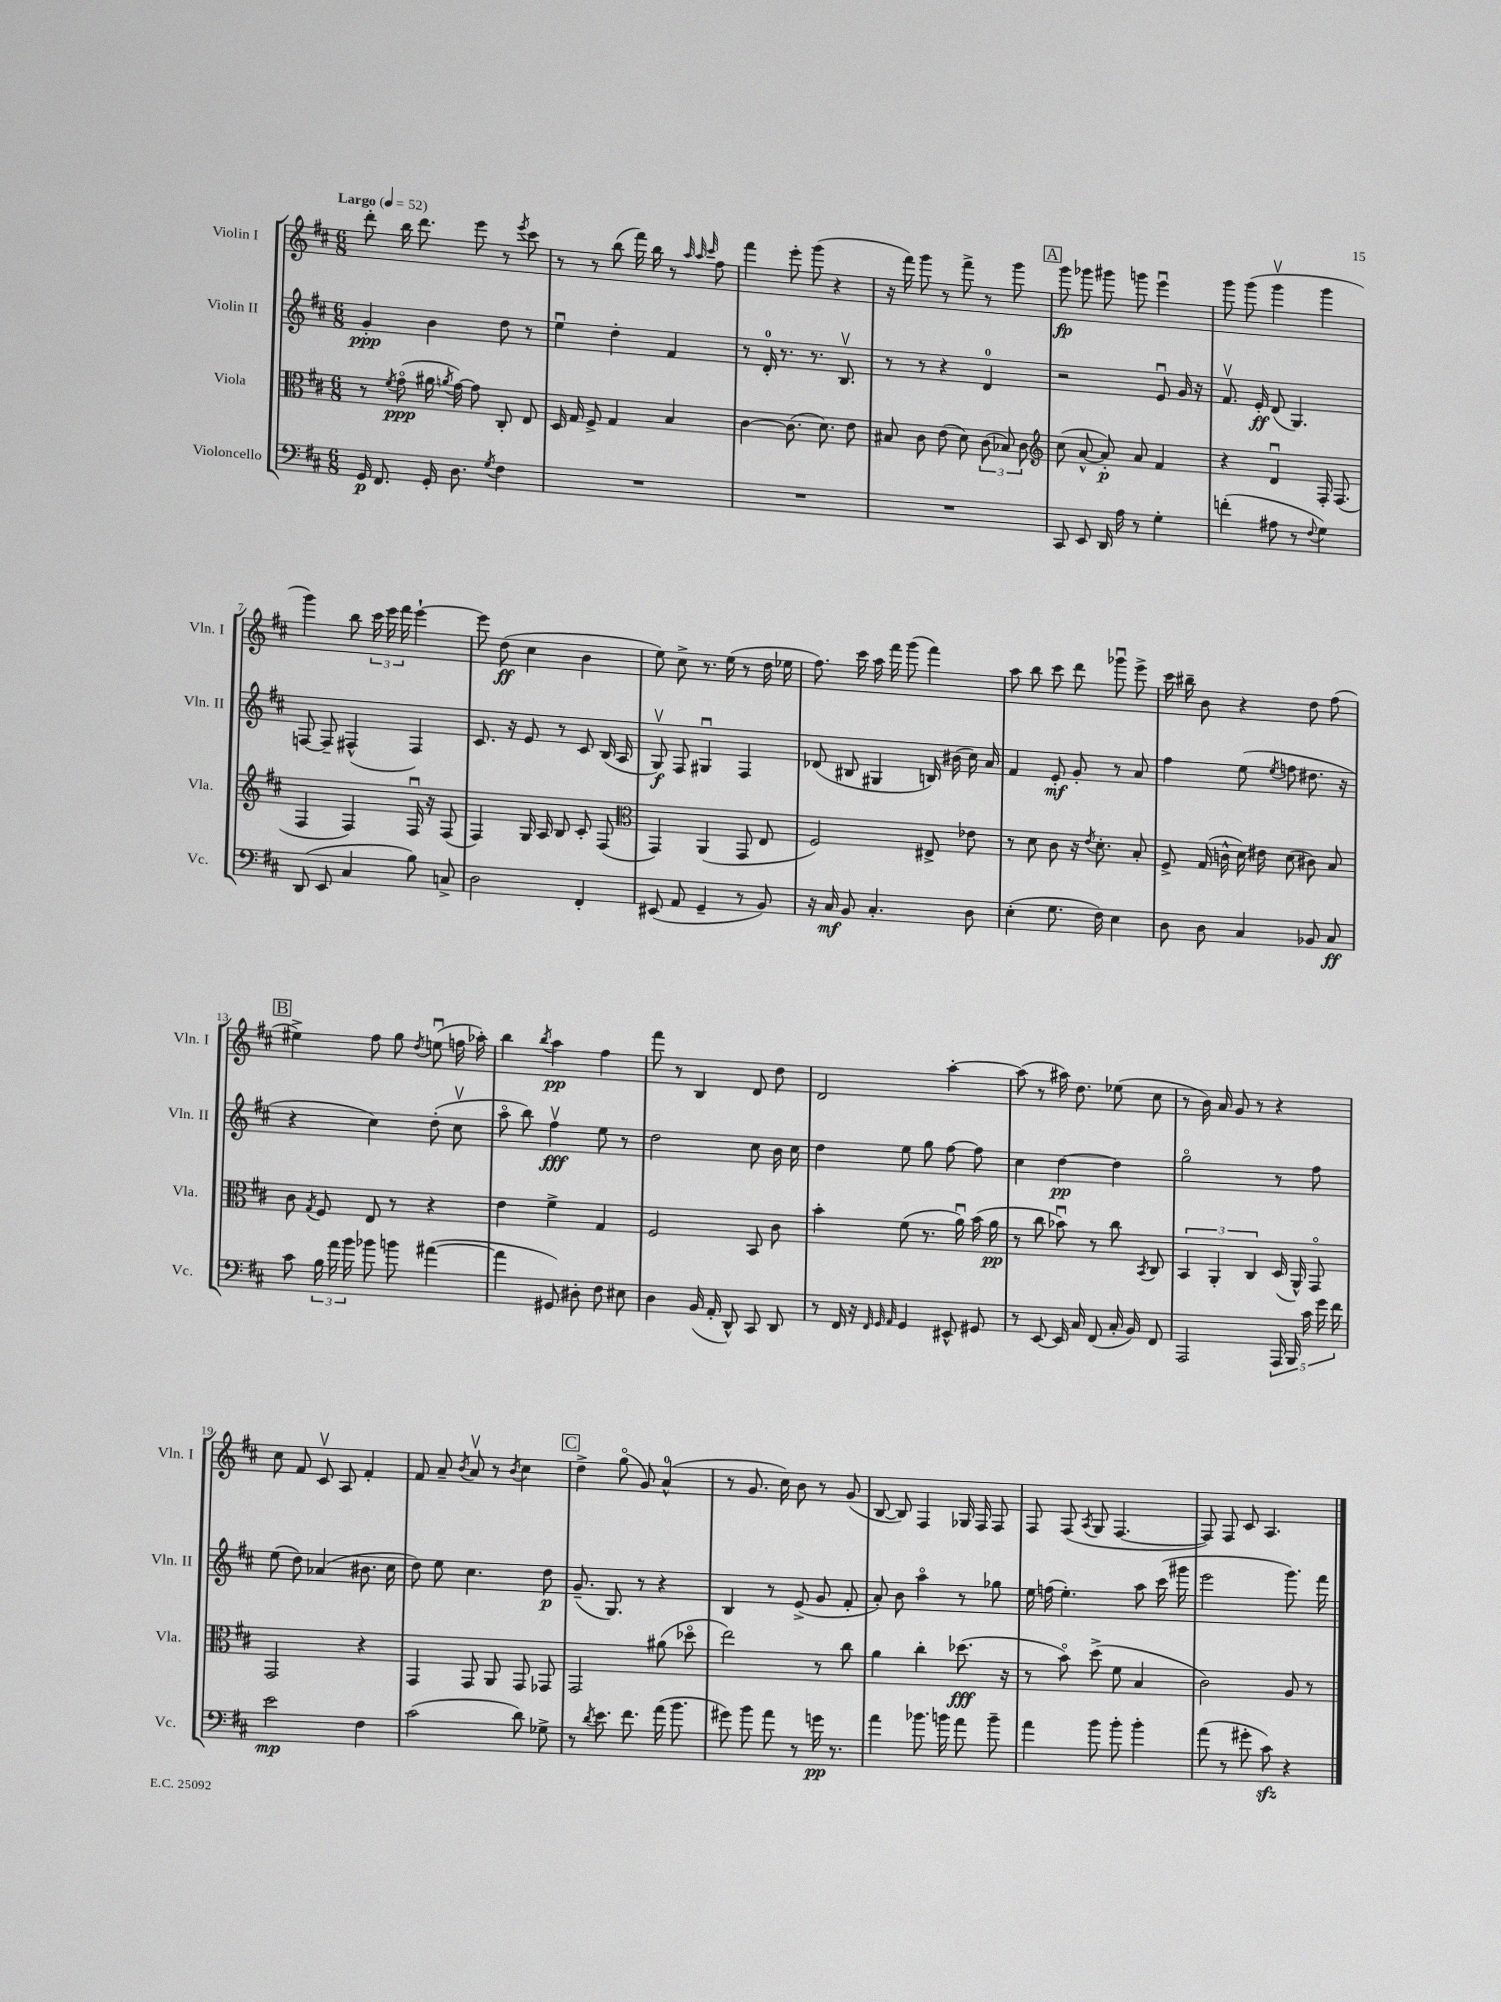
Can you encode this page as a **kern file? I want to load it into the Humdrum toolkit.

**kern	**dynam	**kern	**dynam	**kern	**dynam	**kern	**dynam
*part4	*part4	*part3	*part3	*part2	*part2	*part1	*part1
*staff4	*staff4	*staff3	*staff3	*staff2	*staff2	*staff1	*staff1
*I"Violoncello	*	*I"Viola	*	*I"Violin II	*	*I"Violin I	*
*I'Vc.	*	*I'Vla.	*	*I'Vln. II	*	*I'Vln. I	*
*clefF4	*	*clefC3	*	*clefG2	*	*clefG2	*
*k[f#c#]	*	*k[f#c#]	*	*k[f#c#]	*	*k[f#c#]	*
*M6/8	*	*M6/8	*	*M6/8	*	*M6/8	*
*MM52	*	*MM52	*	*MM52	*	*MM52	*
=1	=1	=1	=1	=1	=1	=1	=1
!	!	!	!	!	!	!LO:TX:a:B:t=Largo	!
16GG/	p	8r	.	4g'/	ppp	8ddd'\	.
8.FF#/	.	.	.	.	.	.	.
.	.	8qf#/	.	.	.	.	.
.	.	(8g\	ppp	.	.	16bb\	.
.	.	.	.	.	.	8.ddd\	.
16GG'/	.	16a#X\	.	4b\	.	.	.
.	.	8qan/	.	.	.	.	.
8.D\	.	[16g\)	.	.	.	.	.
.	.	8g\]	.	.	.	8eee\	.
8qG/	.	.	.	.	.	.	.
4F#\	.	8C#'/	.	8dd\	.	8r	.
.	.	.	.	.	.	8qeee/	.
.	.	8E/	.	8r	.	8ccc#\	.
=2	=2	=2	=2	=2	=2	=2	=2
2.r	.	16D/	.	4eeu\	.	8r	.
.	.	16G/	.	.	.	.	.
.	.	8F#^/	.	.	.	8r	.
.	.	4G/	.	4dd'\	.	(8bb\	.
.	.	.	.	.	.	16fff#\)	.
.	.	.	.	.	.	16bb\	.
.	.	4B/	.	4f#/	.	8r	.
.	.	.	.	.	.	32qqaa/	.
.	.	.	.	.	.	32qqaa/	.
.	.	.	.	.	.	32qqccc#/	.
.	.	.	.	.	.	8ff#\	.
=3	=3	=3	=3	=3	=3	=3	=3
2.r	.	[4c#\	.	8r	.	4fff#\	.
.	.	.	.	16d'/	.	.	.
.	.	.	.	8.r	.	.	.
.	.	(8.c#\]	.	.	.	8eee'\	.
.	.	.	.	8.r	.	(8ggg\	.
.	.	8.d\)	.	.	.	.	.
.	.	.	.	.	.	4r	.
.	.	.	.	8.Bv/	.	.	.
.	.	8e\	.	.	.	.	.
=4	=4	=4	=4	=4	=4	=4	=4
2.r	.	8B#X/	.	8r	.	16r	.
.	.	.	.	.	.	16fff#\)	.
.	.	8c#\	.	8r	.	8ggg\	.
.	.	(8e\	.	4r	.	8r	.
.	.	8d\)	.	.	.	8fff#^\	.
.	.	(12c#\	.	4d/	.	8r	.
.	.	12B-X/)	.	.	.	.	.
.	.	.	.	.	.	8ggg\	.
.	.	12c#\	.	.	.	.	.
!!LO:REH:place=s1:t=A
=5	=5	=5	=5	=5	=5	=5	=5
*	*	*clefG2	*	*	*	*	*
8CC#/	.	(8cc#\	.	2r	.	8ggg\	fp
8EE/	.	[8a^^/	.	.	.	8ggg-X\	.
16DD/	.	8a'/])	p	.	.	8ggg#X\	.
16A\	.	.	.	.	.	.	.
8r	.	8a/	.	.	.	8gggn\	.
4G'\	.	4f#/	.	8eu/	.	4eeeu\	.
.	.	.	.	16g/	.	.	.
.	.	.	.	16r	.	.	.
=6	=6	=6	=6	=6	=6	=6	=6
(4fn'\	.	4r	.	8.f#v/	.	8ggg\	.
.	.	.	.	.	.	(8ggg\	.
.	.	.	.	16e'/	ff	.	.
8A#X\	.	4du/	.	(8d/	.	4gggv\	.
8r	.	.	.	4.G/)	.	.	.
8qqF#/	.	.	.	.	.	.	.
4G\)	.	16F#'/	.	.	.	4ggg\	.
.	.	(8.F#/	.	.	.	.	.
!!LO:LB:g=z
=7	=7	=7	=7	=7	=7	=7	=7
(8DD/	.	4F#/	.	[8Fn/	.	4ggg\)	.
8EE/	.	.	.	8F~/]	.	.	.
4C#/	.	4F#/)	.	(4F#X^^/	.	8bb\	.
.	.	.	.	.	.	24ccc#\	.
.	.	.	.	.	.	24eee\	.
.	.	.	.	.	.	24fff#\	.
8B\)	.	16F#u/	.	4F#/)	.	[4eee`\	.
.	.	16r	.	.	.	.	.
8Cn^/	.	(8F#/	.	.	.	.	.
=8	=8	=8	=8	=8	=8	=8	=8
2D\	.	4F#/)	.	8.c#/	.	8eee\]	.
.	.	.	.	.	.	(8dd\	ff
.	.	.	.	16r	.	.	.
.	.	16G/	.	8e/	.	4cc#\	.
.	.	16A/	.	.	.	.	.
.	.	8B/	.	8r	.	.	.
4FF#'/	.	8c#'/	.	8c#/	.	4b\	.
.	.	(8F#/	.	(16B/	.	.	.
.	.	.	.	16A/	.	.	.
=9	=9	=9	=9	=9	=9	=9	=9
*	*	*clefC3	*	*	*	*	*
(8EE#X/	.	4GG/)	.	8Gv/)	f	8ee\)	.
8AA/	.	.	.	8F#/	.	8cc#^\	.
4GG~/	.	(4AA/	.	4G#Xu/	.	8.r	.
.	.	.	.	.	.	(16ee\	.
8r	.	8GG/	.	4F#/	.	8r	.
8BB/)	.	8E/	.	.	.	16dd\	.
.	.	.	.	.	.	16ee-X\	.
=10	=10	=10	=10	=10	=10	=10	=10
16r	.	2F#/)	.	(8d-X/	.	8.ff#\)	.
16C#/	mf	.	.	.	.	.	.
8BB/	.	.	.	8B#X/	.	.	.
.	.	.	.	.	.	16ccc#\	.
4.C#'/	.	.	.	4G#X/	.	16aa\	.
.	.	.	.	.	.	16fff#\	.
.	.	.	.	.	.	(8ggg\	.
.	.	8E#X^/	.	16Bn/)	.	4fff#\)	.
.	.	.	.	(16b#X\	.	.	.
8D\	.	8e-X\	.	16cc#\)	.	.	.
.	.	.	.	16a/	.	.	.
=11	=11	=11	=11	=11	=11	=11	=11
(4E'\	.	8r	.	4f#/	.	8aa\	.
.	.	8d\	.	.	.	8bb\	.
8.G\	.	8c#\	.	8e'/	mf	8ccc#\	.
.	.	16r	.	8g'/	.	8ddd\	.
.	.	8qe/	.	.	.	.	.
16F#\)	.	8.d'\	.	.	.	.	.
4E\	.	.	.	8r	.	8ggg-Xu\	.
.	.	8B'/	.	8a/	.	8eee^\	.
=12	=12	=12	=12	=12	=12	=12	=12
8D\	.	8F#^/	.	4ff#\	.	16ccc#\	.
.	.	.	.	.	.	16bb#X~\	.
8D\	.	(16G/	.	.	.	8b\	.
.	.	16cn^^\	.	.	.	.	.
4C#/	.	16d\)	.	(8ee\	.	4r	.
.	.	16e#X\	.	.	.	.	.
.	.	.	.	8qee/	.	.	.
.	.	(8d\	.	8ffn\	.	.	.
8BB-X/	.	8c#X\)	.	8.dd#X\	.	8dd\	.
8C#/	ff	8B/	.	.	.	(8ff#\	.
.	.	.	.	16r	.	.	.
!!LO:LB:g=z
!!LO:REH:place=s1:t=B
=13	=13	=13	=13	=13	=13	=13	=13
8c#\	.	8c#\	.	4r	.	4ee#X^\)	.
.	.	8qG/	.	.	.	.	.
24B\	.	8F#/	.	.	.	.	.
24a\	.	.	.	.	.	.	.
24b\	.	.	.	.	.	.	.
8b-X\	.	8E/	.	4cc#\)	.	8ff#\	.
8bn\	.	8r	.	.	.	8gg\	.
.	.	.	.	.	.	8qdd/	.
([4a#X\	.	4r	.	(8dd'\	.	(8eenu\	.
.	.	.	.	8cc#v\	.	16ffn\	.
.	.	.	.	.	.	16aa-X'\)	.
=14	=14	=14	=14	=14	=14	=14	=14
4a#\]	.	4e\	.	8aa\	.	4bb\	.
.	.	.	.	8bb\)	.	.	.
.	.	.	.	.	.	8qbb/	.
8GG#X/)	.	4f#^\	.	4ff#v\	fff	4aa\	pp
8D#X'\	.	.	.	.	.	.	.
8F#\	.	4G/	.	8ee\	.	4ff#\	.
8E#X\	.	.	.	8r	.	.	.
=15	=15	=15	=15	=15	=15	=15	=15
4D\	.	2F#/	.	2dd\	.	8fff#\	.
.	.	.	.	.	.	8r	.
(16BB/	.	.	.	.	.	4B/	.
16AA'/	.	.	.	.	.	.	.
8DD^^/)	.	.	.	.	.	.	.
8CC#/	.	8BB/	.	8cc#\	.	8d/	.
8DD/	.	8c#\	.	16b\	.	8dd\	.
.	.	.	.	16cc#\	.	.	.
=16	=16	=16	=16	=16	=16	=16	=16
8r	.	4b'\	.	4dd\	.	2d/	.
16FF#/	.	.	.	.	.	.	.
16r	.	.	.	.	.	.	.
32qqFF#/	.	.	.	.	.	.	.
32qqGG/	.	.	.	.	.	.	.
32qqAA/	.	.	.	.	.	.	.
4GG/	.	(8f#\	.	8ee\	.	.	.
.	.	8.r	.	8gg\	.	.	.
8EE#X^^/	.	.	.	[8ff#\	.	[4aa'\	.
.	.	16au\)	.	.	.	.	.
8GG#X/	.	(16b\	.	8ff#\]	.	.	.
.	.	16a\	pp	.	.	.	.
=17	=17	=17	=17	=17	=17	=17	=17
8r	.	8r	.	4cc#\	.	(8aa\]	.
[8EE/	.	8cc#\	.	.	.	8r	.
16EE/]	.	8b-Xu\)	.	[4dd\	pp	16aa#X\)	.
16C#/	.	.	.	.	.	8.dd\	.
(8FF#/	.	8r	.	.	.	.	.
16C#'/	.	8cc#\	.	4dd\]	.	(8ee-X\	.
16BB/)	.	.	.	.	.	.	.
.	.	8qBB/	.	.	.	.	.
8FF#/	.	8C#/	.	.	.	8cc#\	.
=18	=18	=18	=18	=18	=18	=18	=18
2AAA/	.	6BB/	.	2gg\	.	8r	.
.	.	.	.	.	.	16b\)	.
.	.	6AA'/	.	.	.	.	.
.	.	.	.	.	.	16a/	.
.	.	.	.	.	.	8g/	.
.	.	6C#/	.	.	.	.	.
.	.	.	.	.	.	8r	.
20AAA/	.	(16D/	.	8r	.	4r	.
20BBB/	.	.	.	.	.	.	.
.	.	16AA^^/)	.	.	.	.	.
20c#\	.	.	.	.	.	.	.
.	.	8GG/	.	8ff#\	.	.	.
20g\	.	.	.	.	.	.	.
20f#\	.	.	.	.	.	.	.
!!LO:LB:g=z
=19	=19	=19	=19	=19	=19	=19	=19
2e\	mp	2GG/	.	(8ee\	.	8cc#\	.
.	.	.	.	8dd\)	.	8f#/	.
.	.	.	.	(4a-X/	.	8c#v/	.
.	.	.	.	.	.	8A/	.
4F#\	.	4r	.	8.b#X\	.	4f#'/	.
.	.	.	.	16cc#\	.	.	.
=20	=20	=20	=20	=20	=20	=20	=20
(2c#\	.	4GG/	.	8dd\)	.	8f#/	.
.	.	.	.	8ee\	.	8a~/	.
.	.	.	.	.	.	8qb/	.
.	.	8GG/	.	4.cc#\	.	8av/	.
.	.	8AA/	.	.	.	8r	.
.	.	.	.	.	.	8qb/	.
8d\)	.	8GG/	.	.	.	4cc#\	.
8G-X^\	.	8GG-X/	.	8dd\	p	.	.
!!LO:REH:place=s1:t=C
=21	=21	=21	=21	=21	=21	=21	=21
8r	.	2GG/	.	(8.g~/	.	4dd^\	.
8qd/	.	.	.	.	.	.	.
8.e\	.	.	.	.	.	.	.
.	.	.	.	8.G/)	.	.	.
.	.	.	.	.	.	(8gg\	.
8.f#\	.	.	.	.	.	.	.
.	.	.	.	8r	.	8g/)	.
(16a\	.	(8a#X\	.	4r	.	(4a^^/	.
8.b\	.	.	.	.	.	.	.
.	.	8dd-X\	.	.	.	.	.
=22	=22	=22	=22	=22	=22	=22	=22
8g#X\)	.	2ee\)	.	4B/	.	8r	.
8b\	.	.	.	.	.	8.g/	.
8a\	.	.	.	8r	.	.	.
.	.	.	.	.	.	16cc#\)	.
8r	.	.	.	(8e^/	.	8b\	.
16gn\	pp	8r	.	8g/	.	8r	.
8.r	.	.	.	.	.	.	.
.	.	8cc#\	.	8f#'/	.	(8g/	.
=23	=23	=23	=23	=23	=23	=23	=23
4a\	.	4a\	.	8a'/)	.	[8B/	.
.	.	.	.	8b\	.	8B/])	.
8.b-X\	.	4cc#'\	.	4aa\	.	4F#/	.
16bn\	.	.	.	.	.	.	.
8a\	.	(8.dd-X\	fff	8r	.	16G-X/	.
.	.	.	.	.	.	16F#/	.
8b~\	.	.	.	8gg-X\	.	8F#/	.
.	.	16r	.	.	.	.	.
=24	=24	=24	=24	=24	=24	=24	=24
4a\	.	8r	.	16ee\	.	8F#/	.
.	.	.	.	(16ffn\	.	.	.
.	.	8b\)	.	4.ee'\)	.	(8F#/	.
.	.	.	.	.	.	8qA/	.
8b\	.	(8dd^\	.	.	.	8G/	.
8b'\	.	8f#\	.	.	.	[4.F#/	.
4b'\	.	4B/	.	8aa\	.	.	.
.	.	.	.	(16ccc#\	.	.	.
.	.	.	.	16ggg#X\	.	.	.
=25	=25	=25	=25	=25	=25	=25	=25
(8a\	.	2c#\)	.	2eee\	.	8F#/])	.
8r	.	.	.	.	.	8F#/	.
8g#X'\	.	.	.	.	.	8c#/	.
8c#zz\)	.	.	.	.	.	4.A/	.
4r	.	8A/	.	8.ggg\)	.	.	.
.	.	8r	.	.	.	.	.
.	.	.	.	16fff#\	.	.	.
==	==	==	==	==	==	==	==
*-	*-	*-	*-	*-	*-	*-	*-
